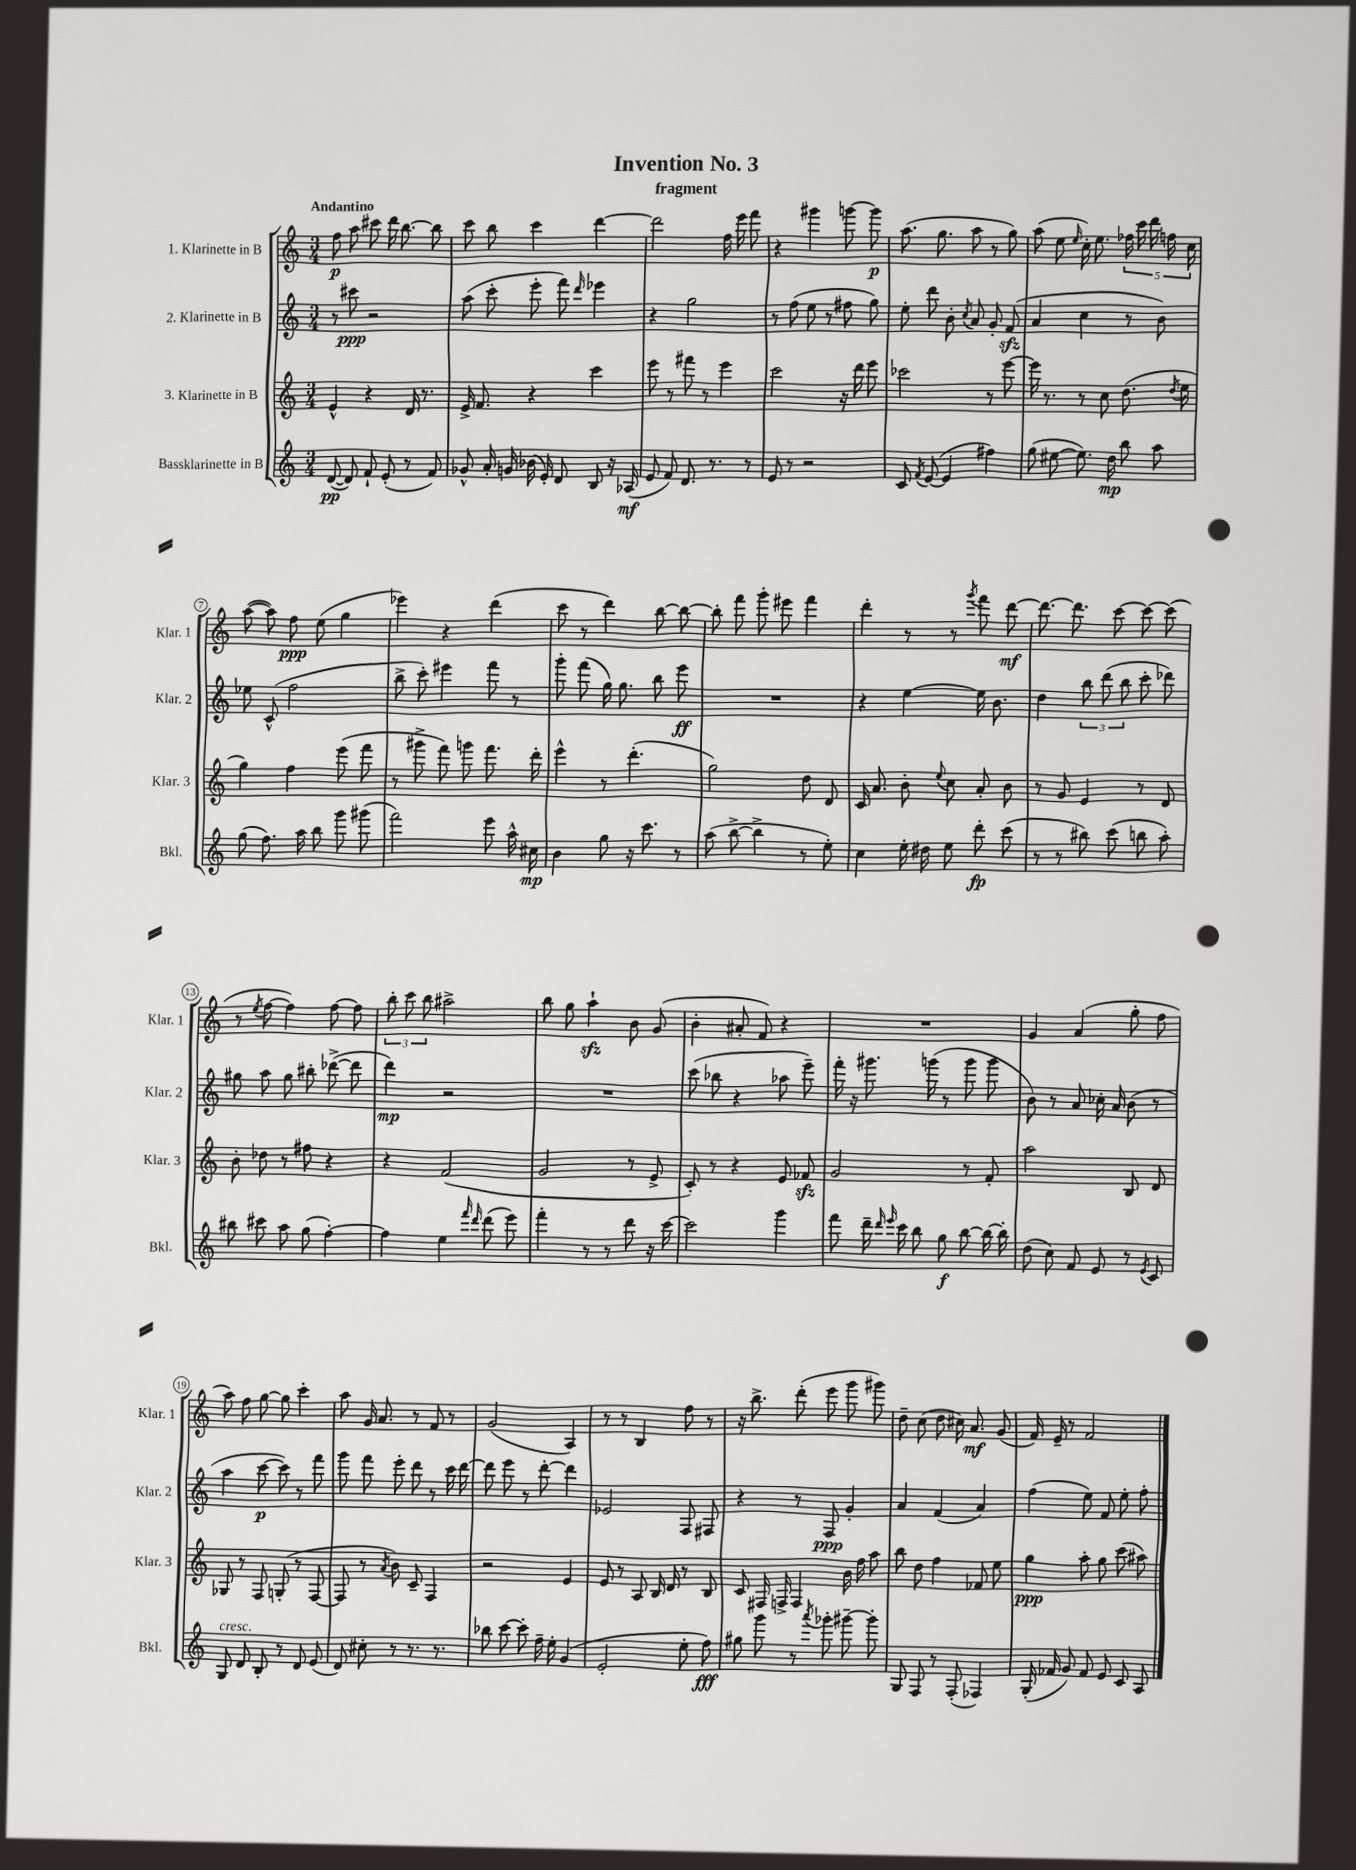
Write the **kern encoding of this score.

**kern	**kern	**kern	**kern
*staff4	*staff3	*staff2	*staff1
*clefG2	*clefG2	*clefG2	*clefG2
*k[]	*k[]	*k[]	*k[]
*M3/4	*M3/4	*M3/4	*M3/4
([8d/	4e^^/	8r	8ff\
8d/])	.	8ccc#\	8aa\
8f`/	4r	2r	8ccc#\
(8e'/	.	.	16ddd\
.	.	.	[8.bb\
8r	16d/	.	.
.	8.r	.	.
8f/)	.	.	8bb\]
=	=	=	=
8g-^^/	16e^/	(8aa\	8ccc\
.	8.f/	.	.
16a'/	.	8ccc'\	8bb\
16g/	.	.	.
(16b-\	4r	8eee'\	4ccc\
16e'/)	.	.	.
8d/	.	8fff\)	.
.	.	16qqddd/	.
8B/	4ccc\	4eee-\	[4ddd\
16r	.	.	.
(16A-/	.	.	.
=	=	=	=
8e/	8eee\	4r	2ddd\]
8f/)	8r	.	.
8.d/	8fff#\	2gg\	.
.	8r	.	.
8.r	.	.	.
.	4eee\	.	16ff\
.	.	.	16eee\
8r	.	.	8fff\
=	=	=	=
8e/	2ccc\	8r	4r
8r	.	(8ff\	.
2r	.	8ee\	4ggg#\
.	.	8r	.
.	16r	8ff#\	[8ggg\
.	16ddd\	.	.
.	8eee\	8gg\)	8ggg\]
=	=	=	=
8c/	2ccc-\	8ee'\	(8.aa\
8qf/	.	.	.
([8e/	.	8ddd\	.
.	.	.	8.gg\
4e/]	.	8b'\	.
.	.	8qcc/	.
.	.	8a/	8aa\
4ff#\)	8r	8g'/	8r
.	[8eee\	(8f/	8gg\)
=	=	=	=
(8gg\	16eee\]	4a/	(8aa\
.	8.r	.	.
[8ee#\	.	.	8ee\
.	.	.	16qqee/
8.ee#\])	8r	4cc\	16cc'\)
.	.	.	8.ee\
.	8cc\	.	.
16dd\	.	.	.
8bb\	(8.dd\	8r	20ff-\
.	.	.	20ccc\
.	.	.	20ddd\
8aa\	.	8b\)	.
.	.	.	20ff\
.	8qdd/	.	.
.	16ee\	.	.
.	.	.	20cc\
=	=	=	=
(8gg\	4gg\)	8ee-\	([8aa\
8.ff\)	.	(8c^^/	8aa\])
.	4ff\	2ff\	8ff\
16aa\	.	.	.
8bb\	.	.	(8ee\
8ggg\	(8eee\	.	4gg\
(8ggg#\	8fff\	.	.
=	=	=	=
2fff\)	8r	8bb^\	4eee-\)
.	8ggg#^\	8ccc'\)	.
.	8fff\)	4eee#\	4r
.	8ggg\	.	.
8eee\	8.fff\	8fff\	(4ddd\
16aa^^\	.	8r	.
16cc#\	16ddd'\	.	.
=	=	=	=
4b\	4eee^^\	8ggg'\	8ccc\
.	.	(8fff\	8r
8gg\	8r	16gg\)	4ddd\)
.	.	8.gg\	.
16r	(4.ddd'\	.	.
8.ccc\	.	.	.
.	.	8bb\	[8bb\
8r	.	8eee\	8bb\_
=	=	=	=
(8aa\	2gg\)	2.r	8bb'\]
[8bb^\	.	.	8fff\
4bb^\]	.	.	8ggg'\
.	.	.	8eee#\
8r	8dd\	.	4fff\
8ee'\)	8d/	.	.
=	=	=	=
4cc\	16c/	4r	4ddd'\
.	8.a/	.	.
16ee'\	8b'\	[4ee\	8r
16dd#\	.	.	.
.	8qqee/	.	.
8ee\	8cc\	.	8r
.	.	.	8qggg/
8ddd'\	8a'/	16ee\]	8fff\
.	.	8.b\	.
(8ccc\	8b\	.	[8ddd\
=	=	=	=
8r	8r	4dd\	8.ddd\_
8r	8g/	.	.
.	.	.	8.ddd\]
8bb#\)	4e/	12bb\	.
.	.	(12ddd\	.
(8ccc\	.	.	[8ccc\
.	.	12bb\	.
8bb\	8r	8ccc'\	8ccc\_
8aa'\)	8d/	8ddd-\)	(8ccc\]
=	=	=	=
8bb#\	8b'\	8gg#\	8r
.	.	.	8qee/
8ccc#\	8dd-\	8aa\	[8ff\
8aa\	8r	8gg#\	4ff\])
(8gg\	8ff#\	8bb#'\	.
[4ff'\)	4r	([8ddd-^\	[8ff\
.	.	8ddd-\]	8ff\]
=	=	=	=
4ff\]	4r	4ddd\)	12bb'\
.	.	.	12ccc\
.	.	.	12bb\
4ee\	(2f/	2r	2aa#^\
16qqfff/	.	.	.
16qqddd/	.	.	.
(8ddd\	.	.	.
8eee\)	.	.	.
=	=	=	=
4fff'\	2g/	2.r	8bb\
.	.	.	8gg\
8r	.	.	4aa`\
8r	.	.	.
8ddd\	8r	.	8b\
16r	8e^/	.	(8g/
[16ccc\	.	.	.
=	=	=	=
2ccc\]	8c'/)	(8ccc\	4b'\
.	8r	8bb-\	.
.	4r	4r	8a#'/
.	.	.	8f/)
4ggg\	8e/	8aa-\	4r
.	8f-/	8eee~\)	.
=	=	=	=
8fff\	2g/	16fff'\	2.r
.	.	16r	.
16ddd~\	.	8.ggg#\	.
16qqddd/	.	.	.
16qqeee/	.	.	.
16ccc\	.	.	.
8bb\	.	.	.
.	.	(16ggg\	.
8gg\	.	8r	.
[8bb\	8r	8ggg\	.
16bb\_	8f'/	8ggg\	.
16bb'\]	.	.	.
=	=	=	=
(8dd\	2aa\	8b\)	4g/
8cc\)	.	8r	.
8f/	.	8a/	(4a/
8e/	.	16cc-'\	.
.	.	16a/	.
8r	8B/	(8b\	8gg'\
8qe/	.	.	.
8c/	8d/	8r	8ff\
=	=	=	=
8G/	8G-/	4aa\	8aa\)
8d/	8r	.	8ff\
8B'/	8F/	[8ccc\	[8gg\
8r	(8G'/	8ccc\])	8gg\]
8d/	8r	8r	4ccc'\
(8e/	[8F/	8fff\	.
=	=	=	=
8d/)	8F/]	8ggg\	8aa\
8cc#'\	8r	8fff\	16g/
.	.	.	8.a/
.	8qa/	.	.
8r	8b\)	8eee'\	.
8.r	8c~/	8ddd\	8r
.	4F/	8r	8f/
8.r	.	.	.
.	.	16ccc\	8r
.	.	[16ddd\	.
=	=	=	=
8bb-\	2r	8ddd\]	(2g/
[8ccc\	.	8eee\	.
8ccc'\]	.	8r	.
16ff~\	.	[8ddd'\	.
16ee'\	.	.	.
(4g/	4e/	4ddd\]	4A/)
=	=	=	=
2e'/	8e/	2e-/	8r
.	8r	.	8r
.	8A/	.	4B/
.	16B/	.	.
.	16d/	.	.
8ee'\	8r	8F/	8ff\
8ff\)	8B/	8F#/	8r
=	=	=	=
8gg#\	8c/	4r	16r
.	.	.	8.bb^\
8ggg\	16F#/	.	.
.	16F^/	.	.
8r	4F/	8r	(8ddd'\
8qaaa/	.	.	.
8ggg-'\	.	8F/	8eee\
[8ggg#~\	16b\	4g'/	8ggg\
.	16ff\	.	.
8ggg#'\]	8aa\	.	8ggg#\)
=	=	=	=
8G/	8bb\	4a/	8dd~\
8F/	8dd\	.	(8cc\
8r	4ff\	(4f/	8dd\
(8F'/	.	.	16cc#\)
.	.	.	8.a/
4F-/)	8f-/	4a/)	.
.	8ee\	.	(8g/
=	=	=	=
(16G'/	4gg\	(4ff\	16f/)
16f-/	.	.	16e~/
8g/)	.	.	8r
8f-/	8aa'\	8ee\)	2f/
8e/	8gg\	8f/	.
8c/	(8ccc\	8ee'\	.
8A/	8aa#\)	8ff'\	.
==	==	==	==
*-	*-	*-	*-
